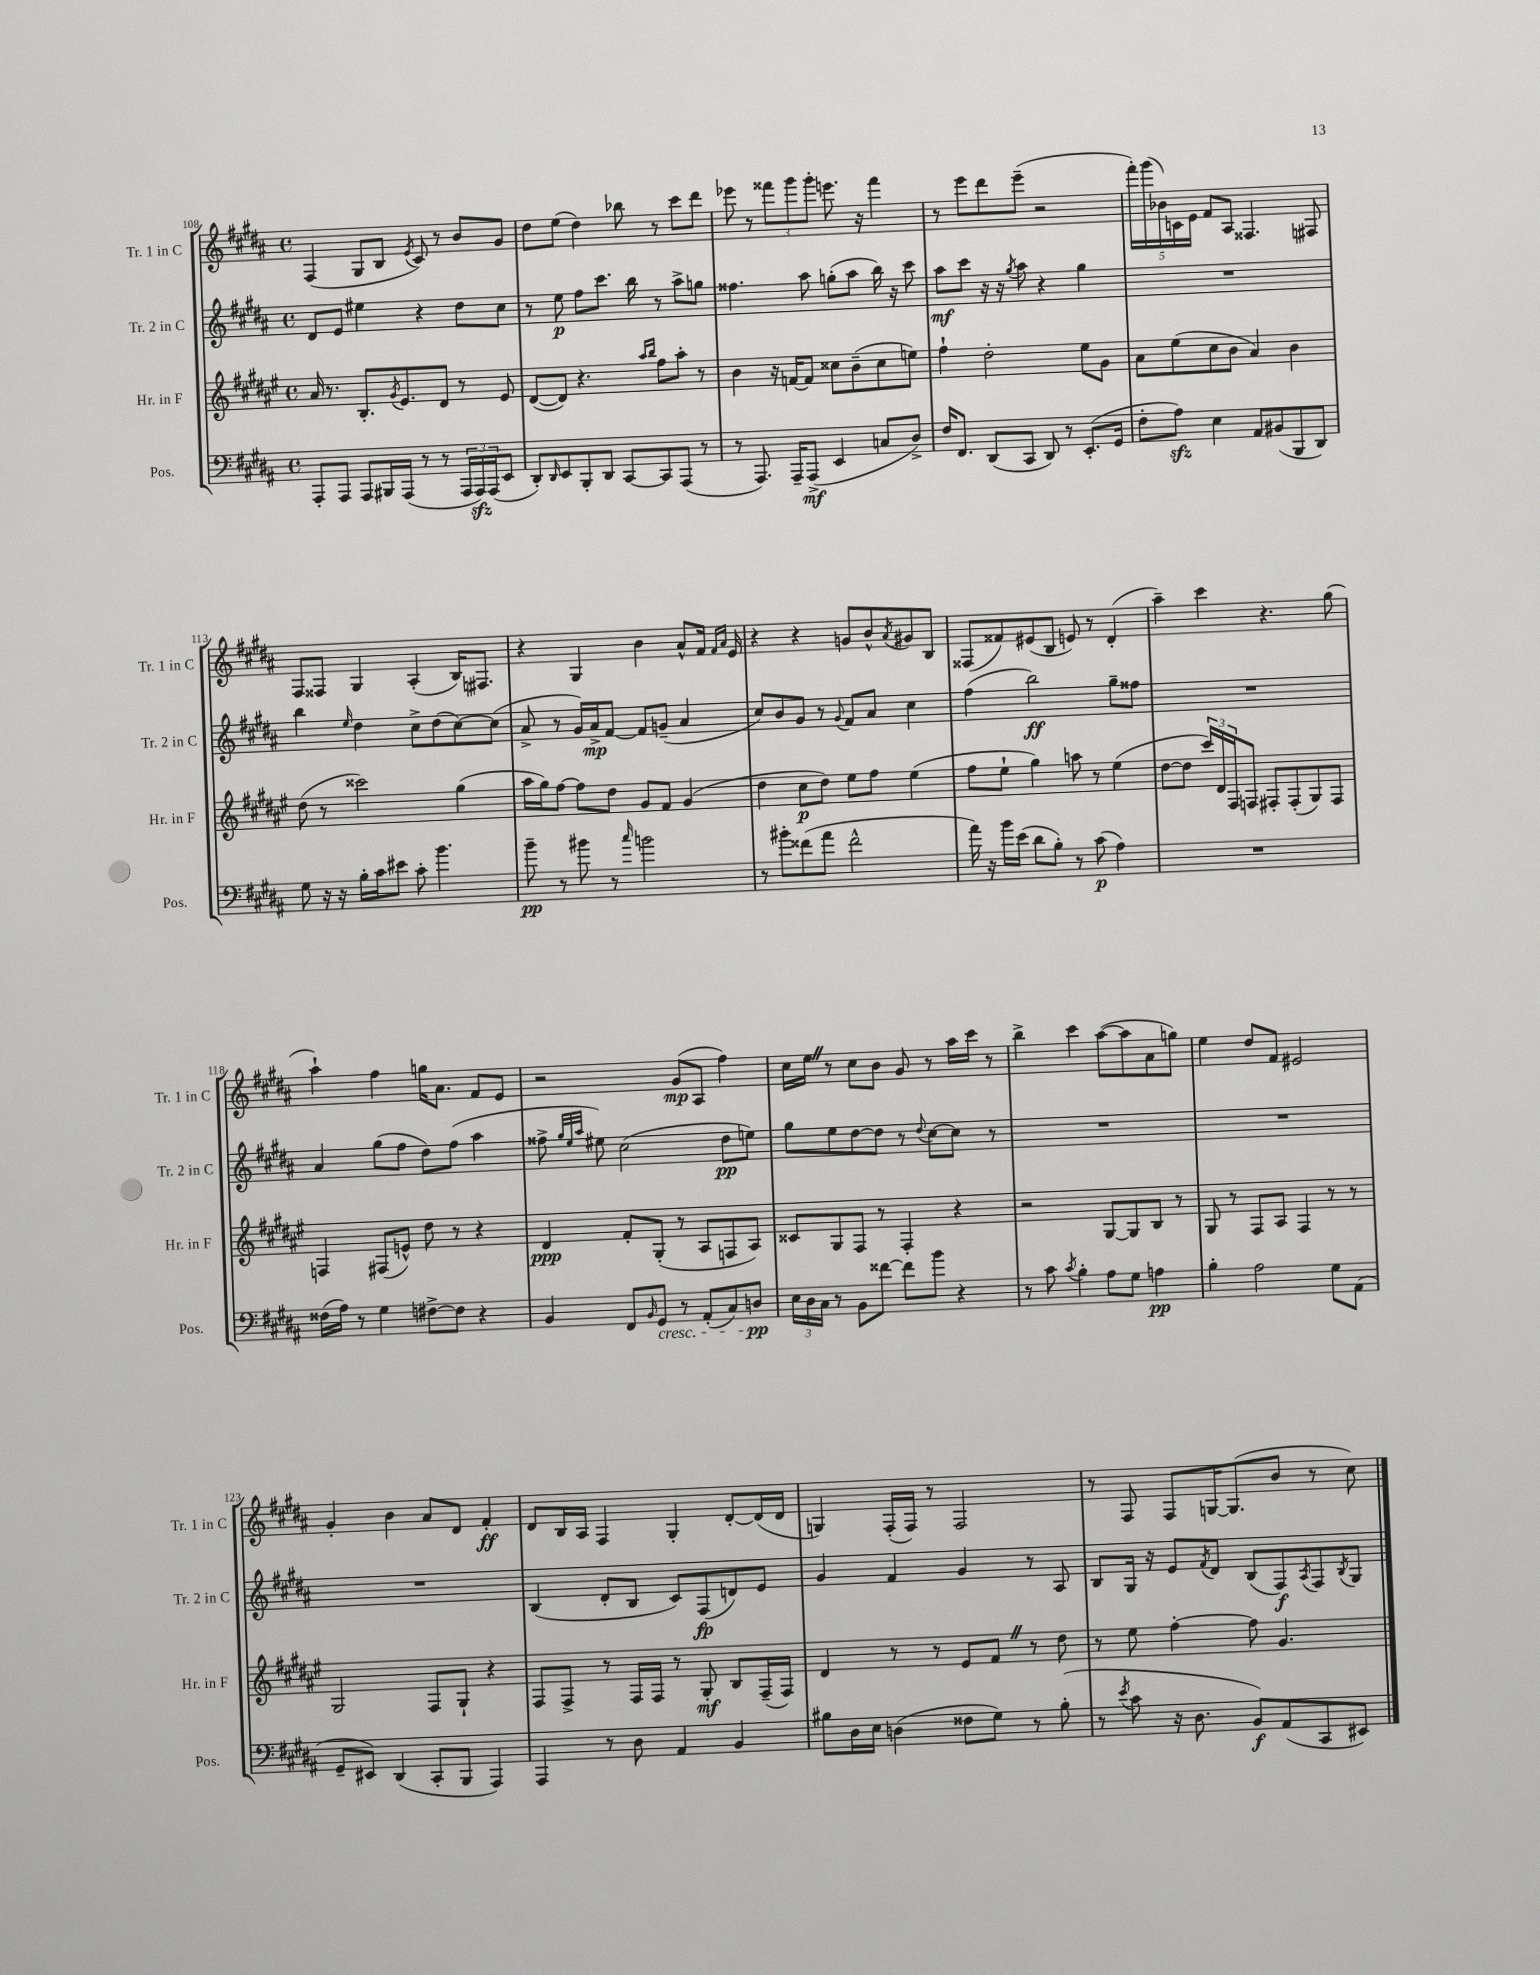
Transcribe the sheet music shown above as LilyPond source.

<<
\new StaffGroup <<
\new Staff = "s0" \with { instrumentName = "Tr. 1 in C" shortInstrumentName = "Tr. 1 in C" } {
    \clef treble \key b \major \defaultTimeSignature \time 4/4
    fis4( gis8 b8 \acciaccatura { e'8 } cis'8) r8 b'8 gis'8 |
    dis''8 e''8( dis''4) bes''8 r8 cis'''8 dis'''8 |
    ees'''8 r8 \tuplet 3/2 { fisis'''8 gis'''8 gis'''8-. } e'''8. r16 fisis'''4 |
    r8 e'''8 dis'''8 e'''8--( r2 |
    \tuplet 5/4 { fis'''16-.) gis'''16( bes'16) c'16 e'16 } fis'8 ais8 fisis4. fis8 |
    fis8 fisis8 gis4 ais4-.( b16) fis8. |
    r4 gis4 b'4 ais'8-^ fis'16 \grace { fis'16 ais'16 } e'16 |
    r4 r4 g'8 b'8-^ \acciaccatura { ais'8 } gis'8 b8 |
    fisis8( fisis'8) eis'8( b8 e'8) r8 dis'4-.( |
    ais''4--) cis'''4 r4. gis''8( |
    ais''4-!) fis''4 g''16 ais'8. fis'8 e'8 |
    r2 gis'8\mp( ais8 fis''4) |
    cis''16 e''16 \once \override BreathingSign.text = \markup { \musicglyph "scripts.caesura.straight" } \breathe r8 cis''8 b'8 gis'8 r8 ais''16 cis'''16 r8 |
    b''4-> cis'''4 ais''8~( ais''8 ais'8 g''8) |
    e''4 dis''8 fis'8 eis'2 |
    gis'4-. b'4 ais'8 dis'8 fis'4-.\ff |
    dis'8 b16 ais16 fis4 gis4-. dis'8~-. dis'16( dis'16 |
    g4) fis16-.( fis16) r8 fis2 |
    r8 fis8 fis8 g16~ g8.( b'8 r8 cis''8) \bar "|." |
}
\new Staff = "s1" \with { instrumentName = "Tr. 2 in C" shortInstrumentName = "Tr. 2 in C" } {
    \clef treble \key b \major \defaultTimeSignature \time 4/4
    dis'8 e'8 eis''4 r4 dis''8 cis''8 |
    r8 e''8\p fis''8 cis'''8. b''16 r8 ais''8-> g''8 |
    fisis''4. ais''8 g''8-.( ais''8 b''16) r16 cis'''8 |
    ais''8\mf cis'''8 r16 r16 \acciaccatura { gis''8 } ais''8 r4 gis''4 |
    R1 |
    b''4 \grace { e''16 } dis''4 cis''8-> dis''8( cis''8~) cis''8( |
    ais'8-> r8 gis'16) ais'16->\mp fis'8~ fis'8 g'8--( ais'4 |
    cis''8) b'8 gis'8 r8 \appoggiatura { gis'8 } fis'8 ais'8 cis''4 |
    fis''4( b''2\ff) gis''8-- fisis''8 |
    R1 |
    ais'4 gis''8( fis''8 dis''8) fis''8( ais''4 |
    fisis''8-> \grace { gis''32 e''32 ais''32 } eis''8) cis''2( dis''8\pp e''8) |
    gis''8 e''8 dis''8~ dis''8 r8 \appoggiatura { dis''8 } cis''8~ cis''8 r8 |
    R1 |
    R1 |
    R1 |
    b4( dis'8-. b8 cis'8) fis8\fp( d'8) e'8 |
    gis'4 fis'4 gis'4 r8 ais8 |
    b8 gis16 r16 e'8 \acciaccatura { fis'8 } dis'8 b8( fis8\f) \acciaccatura { ais8 } fis8 \acciaccatura { b8 } gis8 \bar "|." |
}
\new Staff = "s2" \with { instrumentName = "Hr. in F" shortInstrumentName = "Hr. in F" } {
    \clef treble \key fis \major \defaultTimeSignature \time 4/4
    ais'16 r8. b8.-. \acciaccatura { gis'8 } eis'8. dis'8 r8 eis'8 |
    dis'8~( dis'8) r4. \grace { ais''16 b''16 } fis''8 ais''8-. r8 |
    b'4 r16 f'16~ f'8 cisis''8 b'8--( cisis''8 e''8) |
    fis''4-! dis''2-. eis''8 gis'8 |
    ais'8 eis''8( cis''8 b'8 ais'4) b'4 |
    dis''8( r8 cisis'''2) gis''4( |
    ais''16 gis''16) fis''8~ fis''8 dis''8 gis'8 fis'8 gis'4( |
    dis''4 cis''8\p dis''8) eis''8 fis''8 eis''4( |
    fis''8 eis''8-! gis''4) a''8 r8 eis''4( |
    dis''8~ dis''8 \tuplet 3/2 { cis'''16) dis'16 fis16 } f8 fis8-. fis8-.( gis8) fis8 |
    f4 fis8( e'8-^) dis''8 r8 r4 |
    dis'4\ppp fis'8-. gis8-.( r8 ais8 f8 ais8) |
    cisis'8 gis8 fis8 r8 fis4-. r4 |
    r2 gis8~ gis8 b8 r8 |
    gis8 r8 fis8 ais8 fis4 r8 r8 |
    gis2 fis8 gis8-! r4 |
    fis8 fis8-> r8 fis16 fis16 r8 gis8-.\mf b8 fis16--( fis16) |
    dis'4 r8 r8 eis'8 fis'8 \once \override BreathingSign.text = \markup { \musicglyph "scripts.caesura.straight" } \breathe r8 dis''8 |
    r8 eis''8 fis''4~-. fis''8 gis'4. \bar "|." |
}
\new Staff = "s3" \with { instrumentName = "Pos." shortInstrumentName = "Pos." } {
    \clef bass \key b \major \defaultTimeSignature \time 4/4
    ais,,8-. ais,,8 ais,,8 bis,,16 ais,,16( r8 r8 \tuplet 3/2 { ais,,16 ais,,16\sfz) ais,,16( } e,8 |
    dis,8-.) \grace { dis,16 } e,8 b,,8-. dis,8 cis,8~ cis,8 ais,,8( r8 |
    r8 ais,,8.) ais,,16-- ais,,8->\mf( e,4 c8 dis8->) |
    fis16 fis,8. dis,8( cis,8 dis,8) r8 e,8.-.( gis,16 |
    fis8-. ais8\sfz) e4 ais,8 bis,8( b,,8 dis,8) |
    gis8 r16 r16 b16-. cis'16 eis'8 cis'8-. b'4. |
    b'8--\pp r8 bis'8 r8 \grace { cis''16 } b'2 |
    r8 bis'8-. fisis'8( ais'8 fisis'2-^ |
    ais'16) r16 b'16 e'16( dis'8 b8-.) r8 cis'8\p( ais4) |
    R1 |
    fisis16( ais16) r8 gis4 fis8~-> fis8 r4 |
    b,4 fis,8 \grace { b,16 } gis,8\cresc r8 ais,8-.( cis8) d8\pp\! |
    \tuplet 3/2 { e16 dis16 cis16 } r8 b,8 fisis'8~ fisis'8 b'8 r4 |
    r8 cis'8 \acciaccatura { cis'8 } b4-. ais8 gis8 a4\pp |
    b4-. ais2 gis8 ais,8( |
    gis,8-- eis,8) dis,4( cis,8-. b,,8 ais,,4) |
    ais,,4 r8 dis8 ais,4 b,4 |
    bis8 dis16 e16 d4( fisis8 gis8) r8 bis8-.( |
    r8 \acciaccatura { e'8 } cis'8 r16 dis8. b,8\f) ais,8( cis,8 eis,8) \bar "|." |
}
>>
>>
\layout { \context { \Score currentBarNumber = #108 } }
